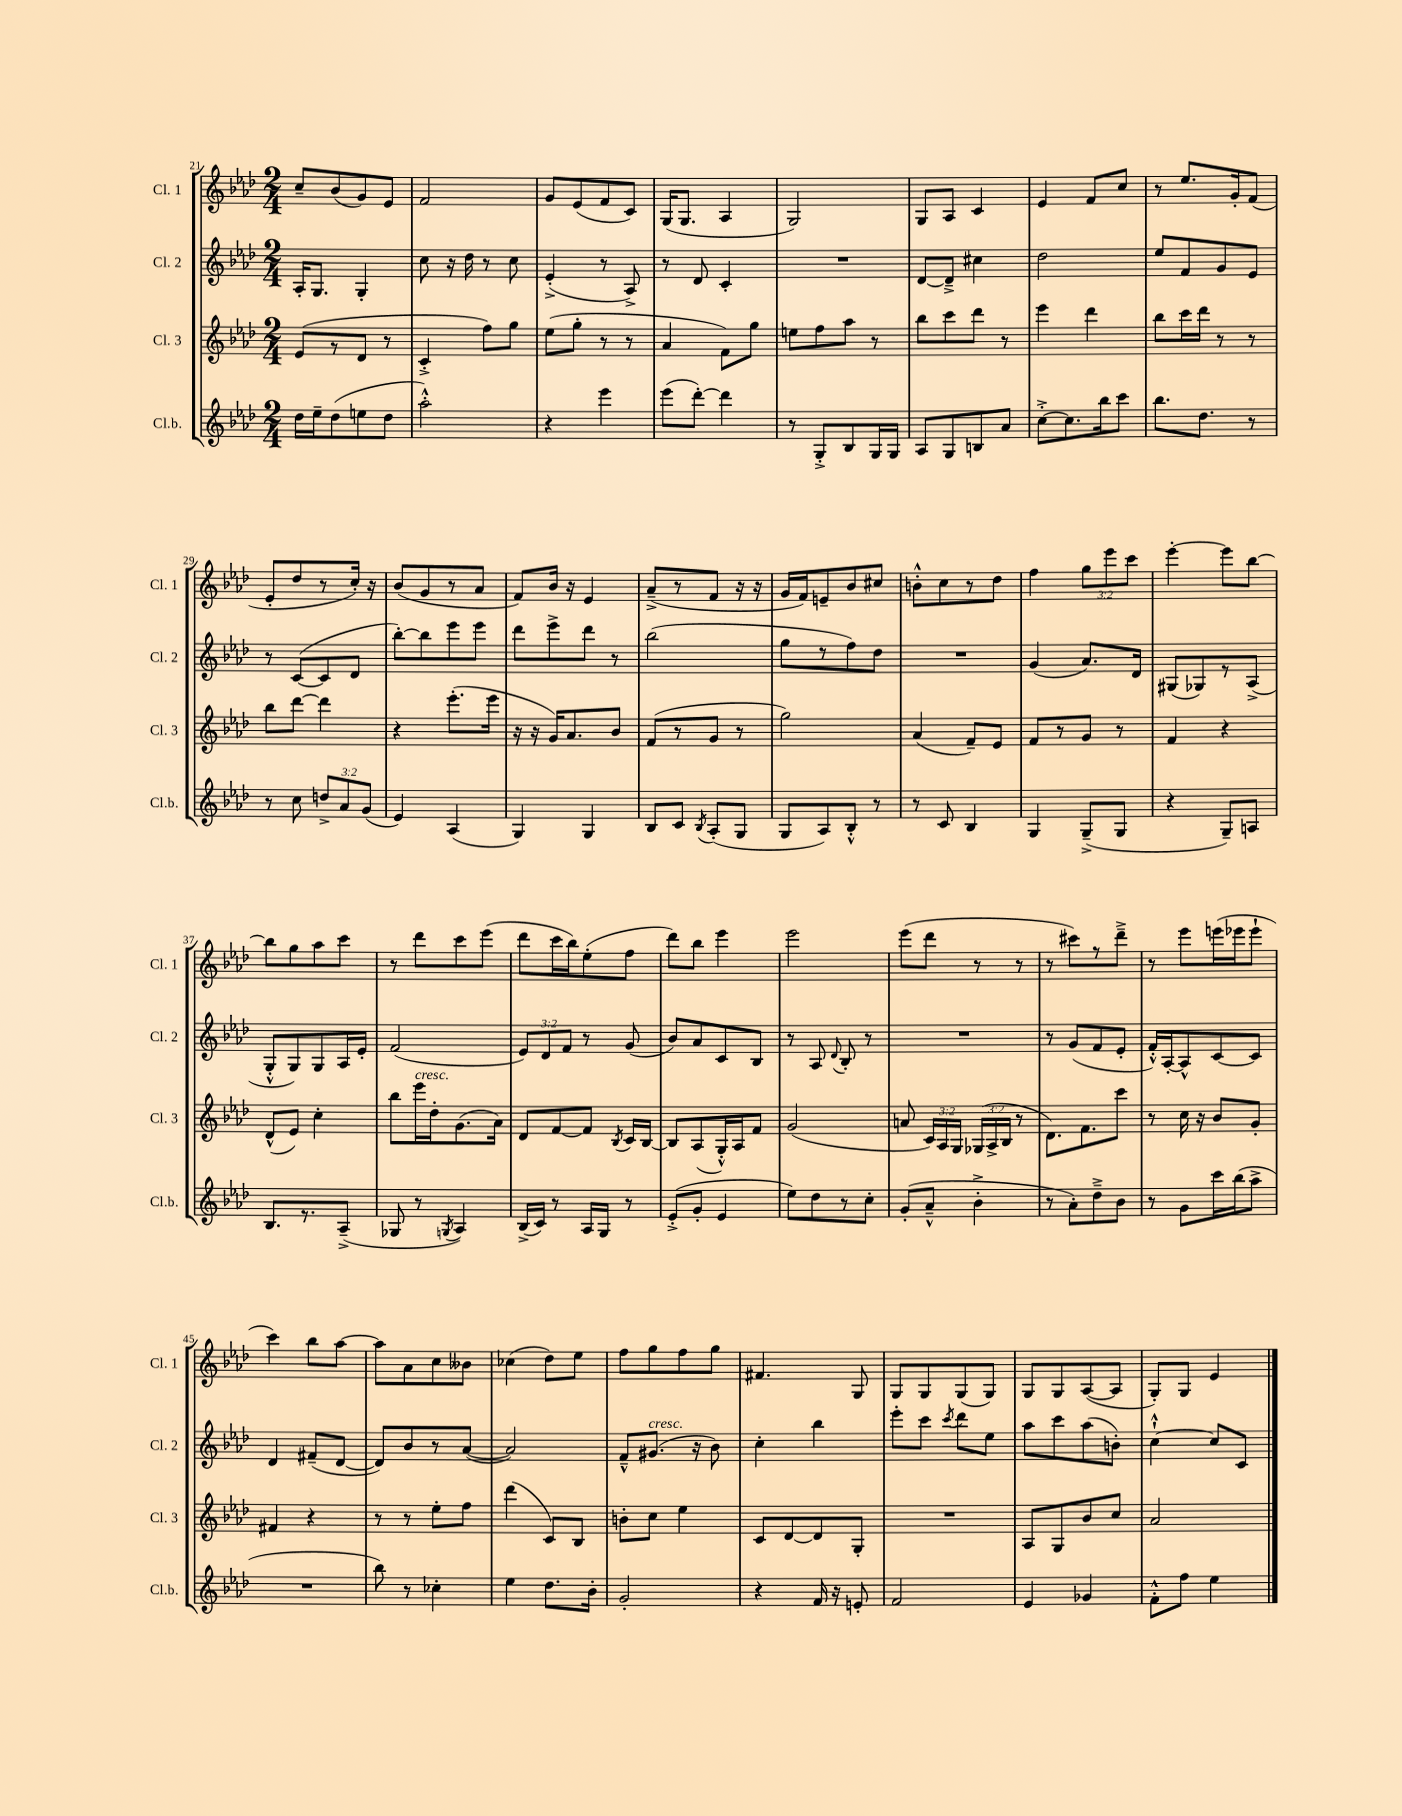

**kern	**kern	**kern	**kern
*staff4	*staff3	*staff2	*staff1
*clefG2	*clefG2	*clefG2	*clefG2
*k[b-e-a-d-]	*k[b-e-a-d-]	*k[b-e-a-d-]	*k[b-e-a-d-]
*M2/4	*M2/4	*M2/4	*M2/4
16dd-	(8e-	16A-'	8cc~
16ee-~	.	8.G	.
(8dd-	8r	.	(8b-
8ee	8d-	4G'	8g)
8dd-	8r	.	8e-
=	=	=	=
2aa-'^^)	4c'^	8cc	2f
.	.	16r	.
.	.	16dd-	.
.	8ff)	8r	.
.	8gg	8cc	.
=	=	=	=
4r	(8ee-	(4e-'^	8g
.	8gg'	.	(8e-
4eee-	8r	8r	8f
.	8r	8A-^)	8c)
=	=	=	=
(8eee-	4a-	8r	(16G
.	.	.	8.G
[8ddd-')	.	8d-	.
4ddd-]	8f)	4c'	4A-
.	8gg	.	.
=	=	=	=
8r	8ee	2r	2G)
8G'^	8ff	.	.
8B-	8aa-	.	.
16G	8r	.	.
16G	.	.	.
=	=	=	=
8A-	8bb-	[8d-	8G
8G	8ccc	8d-~^]	8A-
8B	8ddd-	4cc#	4c
8a-	8r	.	.
=	=	=	=
[8cc'^	4eee-	2dd-	4e-
8.cc]	.	.	.
.	4ddd-	.	8f
16bb-	.	.	.
8ccc	.	.	8cc
=	=	=	=
8.bb-	8bb-	8ee-	8r
.	16ccc	8f	8.ee-
8.dd-	16ddd-	.	.
.	8r	8g	.
.	.	.	16g'
8r	8r	8e-	(8f
=	=	=	=
8r	8bb-	8r	8e-'
8cc	[8ddd-	([8c	8dd-
12dd^	4ddd-]	8c]	8r
12a-	.	.	.
.	.	8d-	16cc')
(12g	.	.	.
.	.	.	16r
=	=	=	=
4e-)	4r	[8bb-')	(8b-
.	.	8bb-]	8g
(4A-	(8.eee-'	8eee-	8r
.	.	8eee-	8a-
.	16eee-	.	.
=	=	=	=
4G)	16r	8ddd-	8f)
.	16r	.	.
.	16g)	8eee-^	16b-
.	8.a-	.	16r
4G	.	8ddd-	4e-
.	8b-	8r	.
=	=	=	=
8B-	(8f	(2bb-	(8a-~^
8c	8r	.	8r
8qB-	.	.	.
(8A-'	8g	.	8f
8G	8r	.	16r
.	.	.	16r
=	=	=	=
8G	2gg)	8gg	16g
.	.	.	16f)
8A-)	.	8r	8e~
8B-'^^	.	8ff)	8b-
8r	.	8dd-	8cc#
=	=	=	=
8r	(4a-	2r	8b'^^
8c	.	.	8cc
4B-	8f~)	.	8r
.	8e-	.	8dd-
=	=	=	=
4G	8f	(4g	4ff
.	8r	.	.
(8G~^	8g	8.a-)	12gg
.	.	.	12eee-
8G	8r	.	.
.	.	.	12ccc
.	.	16d-	.
=	=	=	=
4r	4f	(8G#	[4eee-'
.	.	8G-)	.
8G~)	4r	8r	8eee-]
8A	.	(8A-^	[8bb-
=	=	=	=
8.B-	(8d-^^	8G'^^	8bb-]
.	8e-)	8G)	8gg
8.r	.	.	.
.	4cc'	8G	8aa-
(8A-~^	.	16A-	8ccc
.	.	16e-'	.
=	=	=	=
8G-	8bb-	(2f	8r
8r	16eee-	.	8ddd-
.	16dd-'	.	.
8qG	.	.	.
4A-)	(8.g	.	8ccc
.	.	.	(8eee-
.	16a-)	.	.
=	=	=	=
(16B-^	8d-	12e-)	8ddd-
16c)	.	.	.
.	.	12d-	.
8r	[8f	.	16ccc
.	.	12f	.
.	.	.	16bb-)
16A-	8f]	8r	(8ee-'
16G	.	.	.
.	8qB-	.	.
8r	16c	(8g	8ff
.	[16B-	.	.
=	=	=	=
(8e-'^	8B-]	8b-)	8ddd-)
8g'	(8A-	8a-	8bb-
4e-	16G'^^)	8c	4eee-
.	16A-	.	.
.	8f	8B-	.
=	=	=	=
8ee-)	(2g	8r	2eee-
8dd-	.	8A-	.
.	.	8qqd-	.
8r	.	8B-'	.
8cc'	.	8r	.
=	=	=	=
(8g'	8a	2r	(8eee-
8a-~^^	24c)	.	8ddd-
.	24A-	.	.
.	24G	.	.
4b-'^	(24G-	.	8r
.	24A-^	.	.
.	24B-	.	.
.	8r	.	8r
=	=	=	=
8r	8.d-)	8r	8r
8a-')	.	(8g	8ccc#)
.	8.f	.	.
8dd-~^	.	8f	8r
8b-	8ccc	8e-'	8ddd-~^
=	=	=	=
8r	8r	16f'^^)	8r
.	.	[16A-'	.
8g	16cc	8A-^^]	8eee-
.	16r	.	.
16ccc	8b-	[8c	(16eee
(16bb-	.	.	16eee-
8aa-^	8g'	8c]	8eee-`
=	=	=	=
2r	4f#	4d-	4ccc)
.	4r	(8f#~	8bb-
.	.	[8d-	[8aa-
=	=	=	=
8bb-)	8r	8d-])	8aa-]
8r	8r	8b-	8a-
4cc-'	8ee-'	8r	8cc
.	8ff	([8a-	8b--
=	=	=	=
4ee-	(4ddd-	2a-])	(4cc-
8.dd-	8c)	.	8dd-)
.	8B-	.	8ee-
16b-'	.	.	.
=	=	=	=
2g'	8b'	8f~^^	8ff
.	8cc	(8.g#	8gg
.	4ee-	.	8ff
.	.	16r	.
.	.	8b-)	8gg
=	=	=	=
4r	8c	4cc'	4.f#
.	[8d-	.	.
16f	8d-]	4bb-	.
16r	.	.	.
8e'	8G'	.	8G
=	=	=	=
2f	2r	8eee-'	8G
.	.	8ccc	8G
.	.	8qccc	.
.	.	8ddd-	(8G
.	.	8ee-	8G)
=	=	=	=
4e-	8A-	8aa-	8G
.	8G	8ccc	8G
4g-	8b-	(8aa-	([8A-
.	8cc	8b')	8A-]
=	=	=	=
8f'^^	2a-	[4cc`^^	8G')
8ff	.	.	8G
4ee-	.	8cc]	4e-
.	.	8c	.
==	==	==	==
*-	*-	*-	*-
